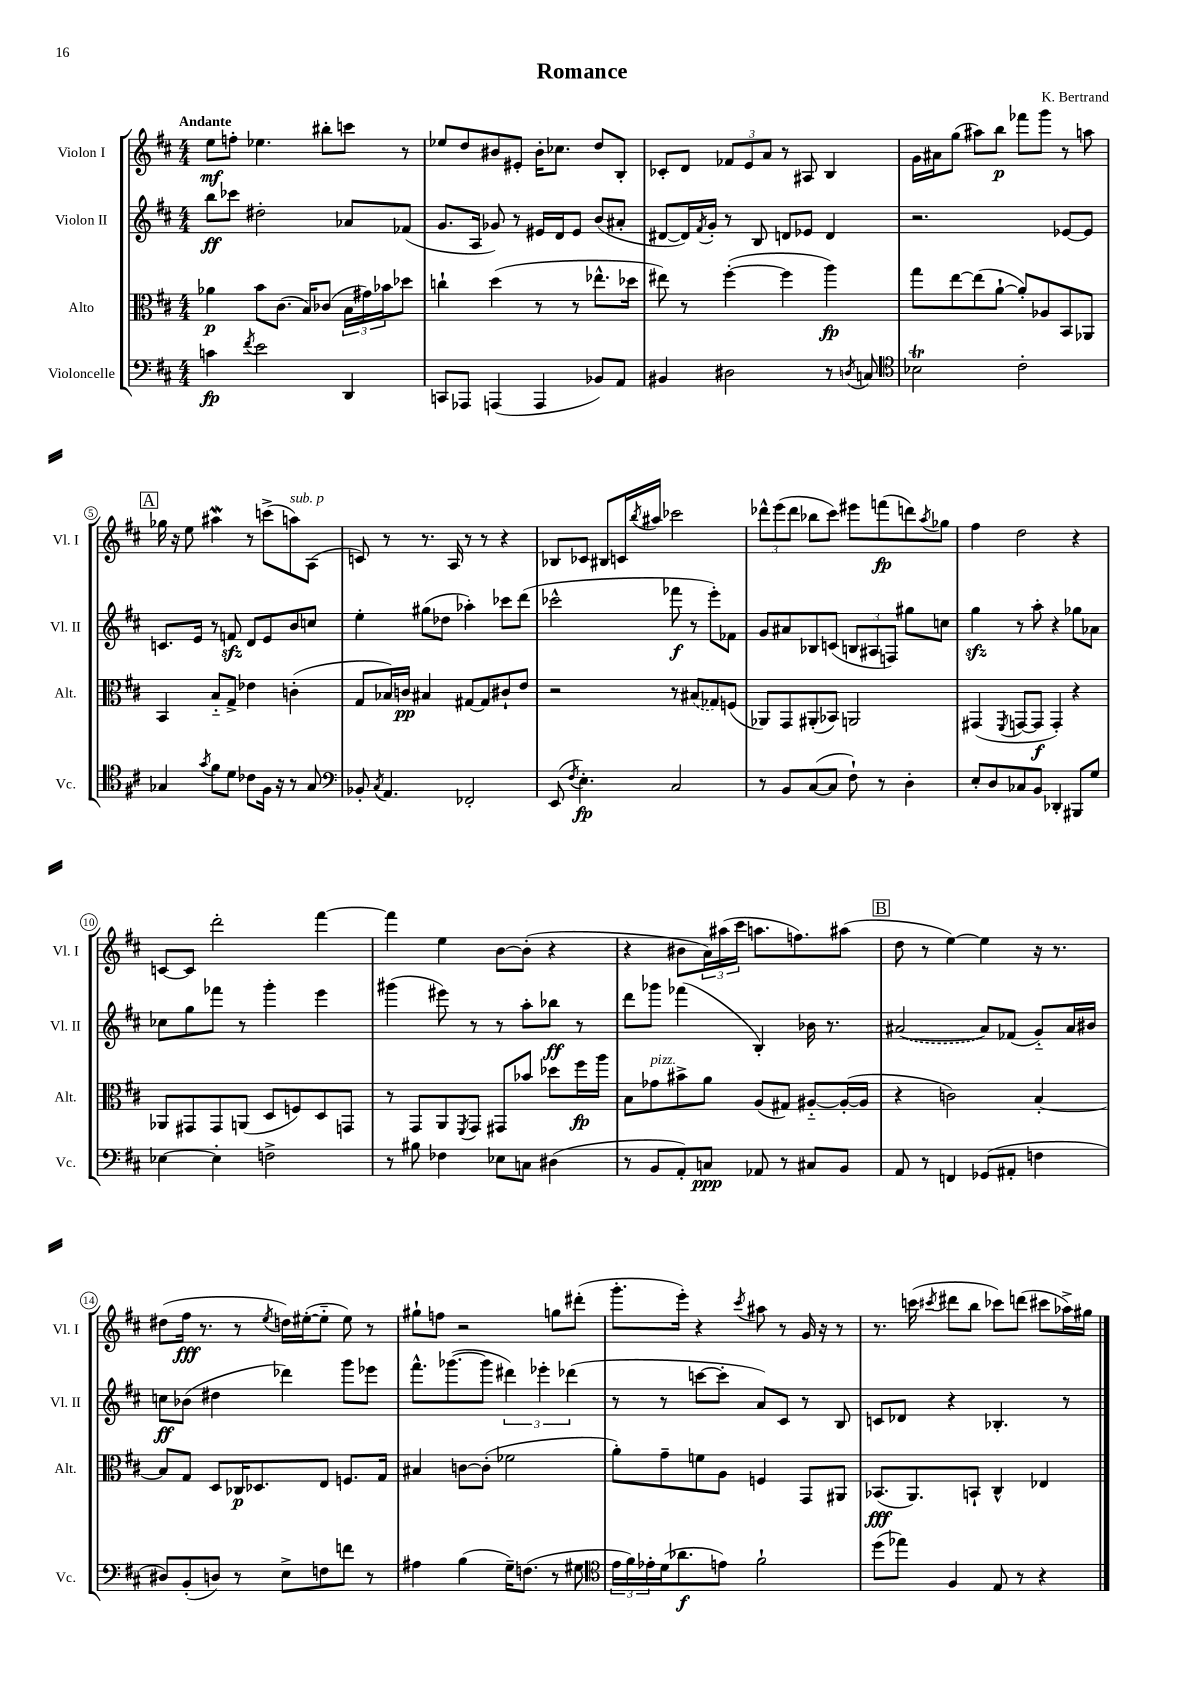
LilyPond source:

\header { title = "Romance" composer = "K. Bertrand" }
<<
\new StaffGroup <<
\new Staff = "s0" \with { instrumentName = "Violon I" shortInstrumentName = "Vl. I" } {
    \clef treble \key d \major \numericTimeSignature \time 4/4 \tempo "Andante"
    e''8\mf f''8-. ees''4. bis''8-. c'''8 r8 |
    ees''8 d''8 bis'8 eis'8-. bis'16-. ces''8. d''8 b8-. |
    ces'8-. d'8 \tuplet 3/2 { fes'8 e'8 a'8 } r8 ais8 b4 |
    g'16 ais'16 g''8( ais''8) b''8\p fes'''8 g'''8 r8 a''8 |
    \mark \markup { \box "A" } ges''16 r16 e''8 ais''4\mordent r8 c'''8->( a''8^\markup { \italic "sub. p" }) a8( |
    c'8) r8 r8. a16 r8 r8 r4 |
    bes8 ces'8 bis8 c'16 \acciaccatura { b''8 } ais''16 ces'''2 |
    \tuplet 3/2 { des'''8-^ e'''8( des'''8 } bes''8 cis'''8) eis'''8 f'''8\fp( d'''8) \acciaccatura { a''8 } ges''8 |
    fis''4 d''2 r4 |
    c'8~ c'8 d'''2-. fis'''4~ |
    fis'''4 e''4 b'8~ b'8-.( r4 |
    r4 bis'8 \tuplet 3/2 { a'16) ais''16( cis'''16 } a''8. f''8.) ais''8( |
    \mark \markup { \box "B" } d''8 r8 e''4~) e''4 r16 r8. |
    dis''8( fis''16\fff r8. r8 \acciaccatura { e''8 } d''16) eis''16~-.( eis''8-_ eis''8) r8 |
    gis''8-! f''8 r2 g''8 dis'''8-.( |
    g'''8.-. e'''16-.) r4 \acciaccatura { cis'''8 } ais''8 r8 g'16 r16 r8 |
    r8. c'''16( \acciaccatura { cis'''8 } dis'''8 b''8 ces'''8) d'''8( cis'''8 aes''16->) gis''16 \bar "|." |
}
\new Staff = "s1" \with { instrumentName = "Violon II" shortInstrumentName = "Vl. II" } {
    \clef treble \key d \major \numericTimeSignature \time 4/4
    b''8\ff ces'''8 dis''2-. aes'8 fes'8( |
    g'8. a16 ges'8) r8 eis'16 d'16 eis'8 b'8( ais'8-. |
    dis'8~ dis'16) \acciaccatura { fis'8 } g'16-. r8 b8 d'8 ees'8 d'4 |
    r2. ees'8~ ees'8 |
    \mark \markup { \box "A" } c'8. e'16 r8 f'8\sfz d'8 e'8 b'8 c''8 |
    e''4-. gis''8( des''8 aes''4-.) ces'''8 d'''8( |
    ces'''2-^ fes'''8\f r8 e'''8-.) fes'8 |
    g'8 ais'8 bes8 c'8( \tuplet 3/2 { b8 ais8 f8) } gis''8 c''8 |
    g''4\sfz r8 a''8-. r4 ges''8 aes'8 |
    ces''8 g''8 fes'''8 r8 g'''4-. e'''4 |
    gis'''4( eis'''8) r8 r8 a''8-. bes''8\ff r8 |
    d'''8 ges'''8 fes'''4( b4-.) bes'16 r8. |
    \mark \markup { \box "B" } \once \slurDashed ais'2~( ais'8) fes'8( g'8-_) ais'16 bis'16 |
    c''8\ff bes'8( dis''4 des'''4) g'''8 ees'''8 |
    fis'''8.-^ ges'''8.~( ges'''8 \tuplet 3/2 { dis'''4) ees'''4-. des'''4( } |
    r8 r8 c'''8~ c'''8-. a'8) cis'8 r8 b8 |
    c'8 des'8 r4 bes4.-. r8 \bar "|." |
}
\new Staff = "s2" \with { instrumentName = "Alto" shortInstrumentName = "Alt." } {
    \clef alto \key d \major \numericTimeSignature \time 4/4
    aes'4\p b'8 cis'8.( b16) ces'8( \tuplet 3/2 { b16 gis'16) bes'16 } des''8 |
    c''4-! d''4( r8 r8 ees''8.-^ des''16 |
    eis''8) r8 fis''4~-.( fis''4 a''4\fp) |
    g''8 e''8~ e''8( a'8~-! a'8-.) aes8 b,8 aes,8 |
    \mark \markup { \box "A" } b,4 b8-_ g8-> ees'4 c'4-.( |
    g8 bes16) c'16\pp bis4 gis8~ gis8 cis'8-! e'8 |
    r2 r8 \once \slurDashed bis8( ges8) f8( |
    aes,8) g,8 ais,8-.( bes,8) a,2 |
    gis,4( \acciaccatura { fis,8 } g,8~ g,8\f g,4-.) r4 |
    aes,8 gis,8 gis,8 a,8( d8 f8) d8 g,8 |
    r8 g,8 a,8 \acciaccatura { fis,8 } g,8 gis,8 bes'8 des''8 fis''16\fp a''16 |
    b8 ges'8^\markup { \italic "pizz." } bis'8-> a'8 a8( gis8) ais8~-_ ais16~-.( ais16 |
    \mark \markup { \box "B" } r4 c'2) b4~-. |
    b8 g8 d8 ces16\p des8. e8 f8. g16 |
    bis4 c'8~ c'8-.( fes'2 |
    a'8-.) g'8-- f'8 a8 f4 g,8 ais,8 |
    bes,8.\fff( a,8.) b,8-! cis4-^ ees4 \bar "|." |
}
\new Staff = "s3" \with { instrumentName = "Violoncelle" shortInstrumentName = "Vc." } {
    \clef bass \key d \major \numericTimeSignature \time 4/4
    c'4\fp \acciaccatura { fis'8 } e'2 d,4 |
    c,8 aes,,8 a,,4( a,,4 bes,8) a,8 |
    bis,4 dis2 r8 \acciaccatura { d8 } c8 |
    \clef tenor bes2\trill cis'2-. |
    \mark \markup { \box "A" } ges4 \acciaccatura { g'8 } fis'8 d'8 ces'8 fis16 r16 r8 ges8 |
    \clef bass bes,8-. \acciaccatura { cis8 } a,4. fes,2-. |
    e,8( \acciaccatura { fis8 } e4.-.\fp) cis2 |
    r8 b,8 cis8~( cis8 fis8-!) r8 d4-. |
    e8-. d8 ces8 b,8 des,4-. bis,,8 g8 |
    ees4~ ees4-. f2-> |
    r8 bis8 fes4 ees8 c8 dis4( |
    r8 b,8 a,8-.) c8\ppp aes,8 r8 cis8 b,8 |
    \mark \markup { \box "B" } a,8 r8 f,4 ges,8( ais,8-. f4 |
    dis8) b,8-.( d8) r8 e8-> f8 f'8 r8 |
    ais4 b4( g16--) f8.( r8 gis8 |
    \clef tenor \tuplet 3/2 { e'16 fis'16) ees'16-. } d'16( aes'8.\f e'8) fis'2-! |
    d''8( ees''8) fis4 e8 r8 r4 \bar "|." |
}
>>
>>
\layout { \context { \Score \override BarNumber.stencil = #(make-stencil-circler 0.1 0.3 ly:text-interface::print) } }
